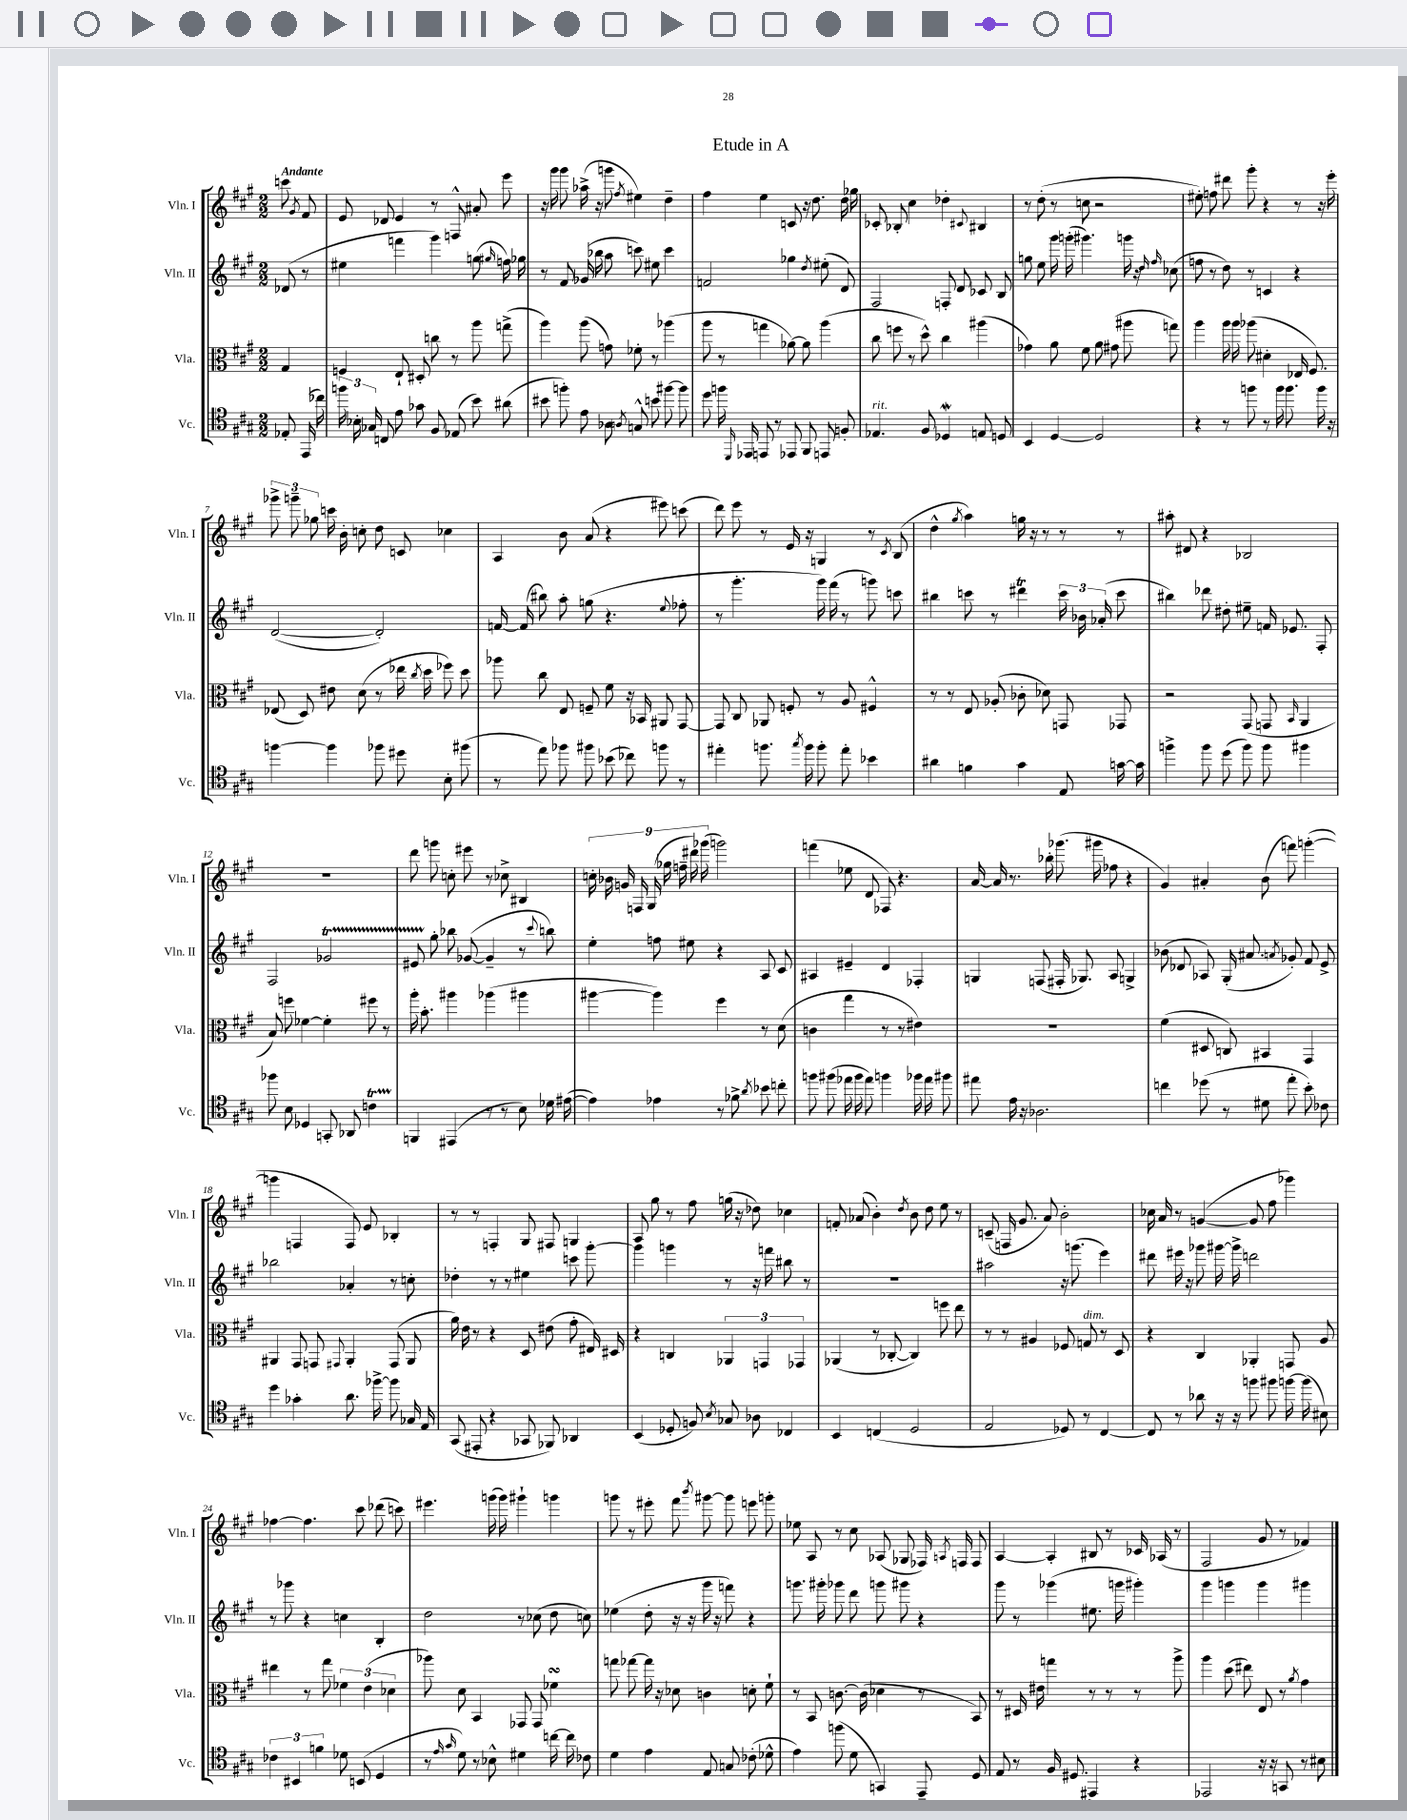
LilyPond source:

\header { title = "Etude in A" }
<<
\new StaffGroup <<
\new Staff = "s0" \with { instrumentName = "Vln. I" shortInstrumentName = "Vln. I" } {
    \clef treble \key a \major \numericTimeSignature \time 2/2 \partial 4 \tempo "Andante"
    \autoBeamOff c'''8 \acciaccatura { gis'8 } fis'8 |
    e'8 des'8 e'4 r8 f8-^ ais'8-. e'''8 |
    r16 gis'''16 gis'''8 aes''16->( r16 g'''8 \acciaccatura { fis''8 } eis''4) d''4-- |
    fis''4 e''4 c'8 r16 d''8. d''16 ges''16 |
    ces'8-. bes8-. cis''4 des''4-. \appoggiatura { cis'8 } bis4 |
    r8 d''8-.( r8 c''8 r2 |
    eis''8-.) f''8 dis'''8 gis'''8-. r4 r8 r16 e'''16-. |
    \tuplet 3/2 { ges'''8-> g'''8-- ges''8 } c'''16 b'16-. c''8-. d''8 c'8 ces''4 |
    a4 b'8 a'8( r4 eis'''8) c'''8( |
    d'''8) e'''8 r8 e'16 r16 g4 r8 \acciaccatura { cis'8 } b8( |
    d''4-^ \acciaccatura { gis''8 } a''4) g''16 r16 r8 r8 r8 |
    ais''8-. dis'8 r4 bes2 |
    R1 |
    d'''8 g'''8 c''8-. eis'''8 r8 ces''8-> bis4 |
    \tuplet 9/8 { c''16-. bes'16 g'16 f16 gis16( ges''16 f''16-- dis'''16) ges'''16( } g'''2) |
    f'''4( ees''8 d'8 fes8) r4. |
    a'16~ a'16 r8. bes''16-. ges'''8.( gis'''16 fes''8 r4 |
    gis'4) ais'4-. b'8( f'''8) g'''4~-.( |
    g'''4 f4 f8) e'8 bes4-. |
    r8 r8 f4-. gis8 fis8 g4 |
    a8 gis''8 r8 fis''8 g''16( r16 des''8) ces''4 |
    f'8-. aes'8( b'4-.) \acciaccatura { d''8 } b'8 d''8 e''8 r8 |
    c'8--( f16 gis'8. a'8) b'2-. |
    ces''16 a'16 r8 g'4~( g'8 fis''8 ges'''4) |
    fes''4~ fes''4. cis'''8 des'''8( c'''8) |
    eis'''4. g'''16( g'''16) gis'''4-! g'''4 |
    g'''8 r8 eis'''8-. fis'''8 \acciaccatura { b'''8 } gis'''8~ gis'''8 e'''8 g'''8-. |
    ees''8 a8 r8 cis''8 aes8( ges8 fes16) \acciaccatura { a8 } f16 f8 |
    a4~ a4-. bis8 r8 ces'16 aes16( r8 |
    fis2 gis'8 r8 fes'4) \bar "|." |
}
\new Staff = "s1" \with { instrumentName = "Vln. II" shortInstrumentName = "Vln. II" } {
    \clef treble \key a \major \numericTimeSignature \time 2/2 \partial 4
    \autoBeamOff des'8( r8 |
    eis''4 f'''4 gis'''4) g''8( \grace { gis''16 } f''16) ges''16 |
    r8 fis'8 ges'16( bes''16 a''8 c'''8) eis''8 c'''4 |
    f'2 ges''4 \acciaccatura { d''8 } eis''8-.( d'8) |
    fis2 f8-. d'8 ces'8 b8 |
    g''8 e''8 gis'''16 g'''16-.( gis'''4.) g'''16 r16 \grace { d''16 fis''16 } ces''8( |
    f''8 r8 d''8) r8 c'4 r4 |
    d'2~( d'2-.) |
    f'16~ f'16( bis''8) a''8-. g''8( r4. \appoggiatura { e''8 } fes''8-. |
    r8 gis'''4.-. gis'''16) fis'''16( r8 g'''8) c'''8 |
    bis''4 c'''8 r8 dis'''4\trill \tuplet 3/2 { c'''16 bes'16 aes'16-.( } c'''8 |
    bis''4) des'''8 dis''8-. eis''8-- f'16 ees'8. fis8-. |
    fis2 ges'2\startTrillSpan |
    eis'8 gis''8-.\stopTrillSpan bes''8 ges'8~( ges'4-- r8 \appoggiatura { cis'''8 } b''8) |
    e''4-. f''8 eis''8 r4 a8 cis'8 |
    ais4 eis'4-- d'4 fes4-. |
    g4 f8( fis16-. ges8.) a8 g4-> |
    bes'8( des'8 aes8) gis16-.( ais'8. \acciaccatura { a'8 } ges'8-.) fis'8 e'8-> |
    bes''2 aes'4-. r8 c''8-. |
    des''4-. r8 r8 eis''4 c'''8 gis'''8~-. |
    gis'''4 g'''4 r8 r16 f'''16 bis''8 r8 |
    R1 |
    ais''2 r16 g'''8.( e'''4) |
    dis'''8 eis'''16 r16 ges'''8 gis'''16~ gis'''16-> d'''2 |
    r8 ges'''8 r4 c''4 b4-. |
    d''2 r8 ces''8( d''8 c''8) |
    ees''4( d''8-. r16 r16 gis'''16 r16 f'''8) r4 |
    g'''8. gis'''16-. ges'''8 d'''8 g'''8 gis'''8 r4 |
    gis'''8 r8 ges'''4( eis''8. g'''16 gis'''4-.) |
    gis'''4 g'''4 g'''4 gis'''4 \bar "|." |
}
\new Staff = "s2" \with { instrumentName = "Vla." shortInstrumentName = "Vla." } {
    \clef alto \key a \major \numericTimeSignature \time 2/2 \partial 4
    \autoBeamOff gis4 |
    f4 e8-! dis8-. c''8 r8 a''8 g''8->( |
    a''4) a''8( g'8) fes'8-. r8 aes''4( |
    a''8 r8 g''4 aes'8~) aes'8 a''4( |
    cis''8 f''8 r8 d''8-^) cis''4 ais''4( |
    ges'4) a'8 fis'8 a'8 gis'8( ais''8 g''8) |
    a''4 a''16 a''16 aes''8( dis'4-. ees16 fis8.) |
    ees8( d8) eis'8 d'8( r8 ees''16 \acciaccatura { cis''8 } d''16 fes''8) d''8 |
    aes''8 cis''8 e8 f8-- fis'8 r16 bes,16 ais,8 gis,8~ |
    gis,8 cis8 aes,8 f8-. r8 a8 fis4-^ |
    r8 r8 e8 aes8-.( ces'8-. des'8) g,8 ges,8 |
    r2 gis,8( g,8 \grace { b,16 } a,4 |
    b8) f''8 fes'4~ fes'4-. fis''8 r8 |
    a''16-. b'8.-. ais''4 aes''4( ais''4 |
    ais''4~ ais''4) fis''4 r8 d'8( |
    c'4 gis''4 r8 r8 eis'4) |
    R1 |
    fis'4( dis8 c8) bis,4 gis,4 |
    ais,4 gis,8 g,8 \appoggiatura { gis,8 } ais,4-. gis,8( ais,8 |
    a'16) e'16 r8 r4 d8 eis'8( gis'8-. eis16) dis16 |
    r4 c4 \tuplet 3/2 { aes,4 g,4 ges,4 } |
    aes,4( r8 ces8~-. ces4) f''8 e''8 |
    r8 r8 ais4 fes8 g8^\markup { \italic "dim." } r8 d8 |
    r4 cis4 aes,4-. g,8 a8 |
    eis''4 r8 gis''8 \tuplet 3/2 { fes'4 e'4( des'4 } |
    aes''8) d'8 b,4 ges,8 ges,8 fes'4\turn |
    g''8 ges''8~ ges''16 r16 des'8 c'4 d'8-. fis'8-! |
    r8 b,8 c'8.~ c'16( des'4 r8 b,8) |
    r8 dis16 eis'16 g''4 r8 r8 r8 a''8-> |
    a''4 d''8( eis''8) e8 r8 \acciaccatura { a'8 } gis'4 \bar "|." |
}
\new Staff = "s3" \with { instrumentName = "Vc." shortInstrumentName = "Vc." } {
    \clef tenor \key a \major \numericTimeSignature \time 2/2 \partial 4
    \autoBeamOff ees8-. e,16( ces''16) |
    \tuplet 3/2 { f''16 bes16-. ges16 } c8 e'8 ges'8 fis8 ees8( b'8) ais'8( |
    bis'8 f''8-.) e'8 aes8 \acciaccatura { a8 } g8-^ b'8 fis''8~ fis''8 |
    d''8 f''16 \grace { d,16 } ees,16 e,8 r8 ees,8 fis,8 e,8 f8-. |
    ees4.^\markup { \italic "rit." } fis8 des4\mordent e8 d8 |
    b,4 d4~ d2 |
    r4 r8 f''8 r8 f''16 f''8. f''16 r16 |
    f''4~ f''4 fes''8 dis''8 b8-. fis''8( |
    r8 e''8) fes''8 fis''8 bes'8( ces''8) f''8 r8 |
    eis''4-. f''8. \acciaccatura { gis''8 } f''16 f''8-. eis''8-. bes'4 |
    ais'4 f'4 gis'4 e8 g'16~ g'16 |
    f''4-> f''8 d''8( f''8) f''8 fis''4 |
    fes''8 b8 des4 g,8-. aes,8 c'4\startTrillSpan |
    f,4\stopTrillSpan eis,4( r8 r8 b8) des'16 eis'16~( |
    eis'4) ees'4 r8 fes'8-> \acciaccatura { a'8 } bes'8 c''8-. |
    f''8 fis''8( ees''16 fis''16 ees''8) f''4 fes''16 ees''16 fis''8 |
    eis''8 e'16 r16 aes2. |
    c''4 des''8( r8 dis'8 e''8-. b'8-.) ces'8 |
    d''4 ges'4-. a'8. fes''16~-> fes''8 ges16 e16 |
    gis,8( eis,8-. r4 ges,8 fes,8) aes,4 |
    b,4( des8-. f8) \acciaccatura { b8 } ges8 aes8 ces4 |
    b,4 c4( d2 |
    e2 des8) r8 cis4~ |
    cis8 r8 aes'8 r16 r16 f''8 fis''8 f''16~ f''16( bis8) |
    \tuplet 3/2 { ces'4 bis,4 f'4 } des'8 b,8( d4 |
    r8 \grace { e'16 gis'16 } d'8) r8 bes8-^ dis'4 c''16~ c''16 ces'8 |
    d'4 e'4 e8 g8 ces'8-.( des'8-^ |
    e'4) f''8( d'8 g,4) e,8-- d8 |
    e8 r8 fis16 dis8. eis,4-> r4 |
    ees,2 r16 r16 g,8 r8 bis8 \bar "|." |
}
>>
>>
